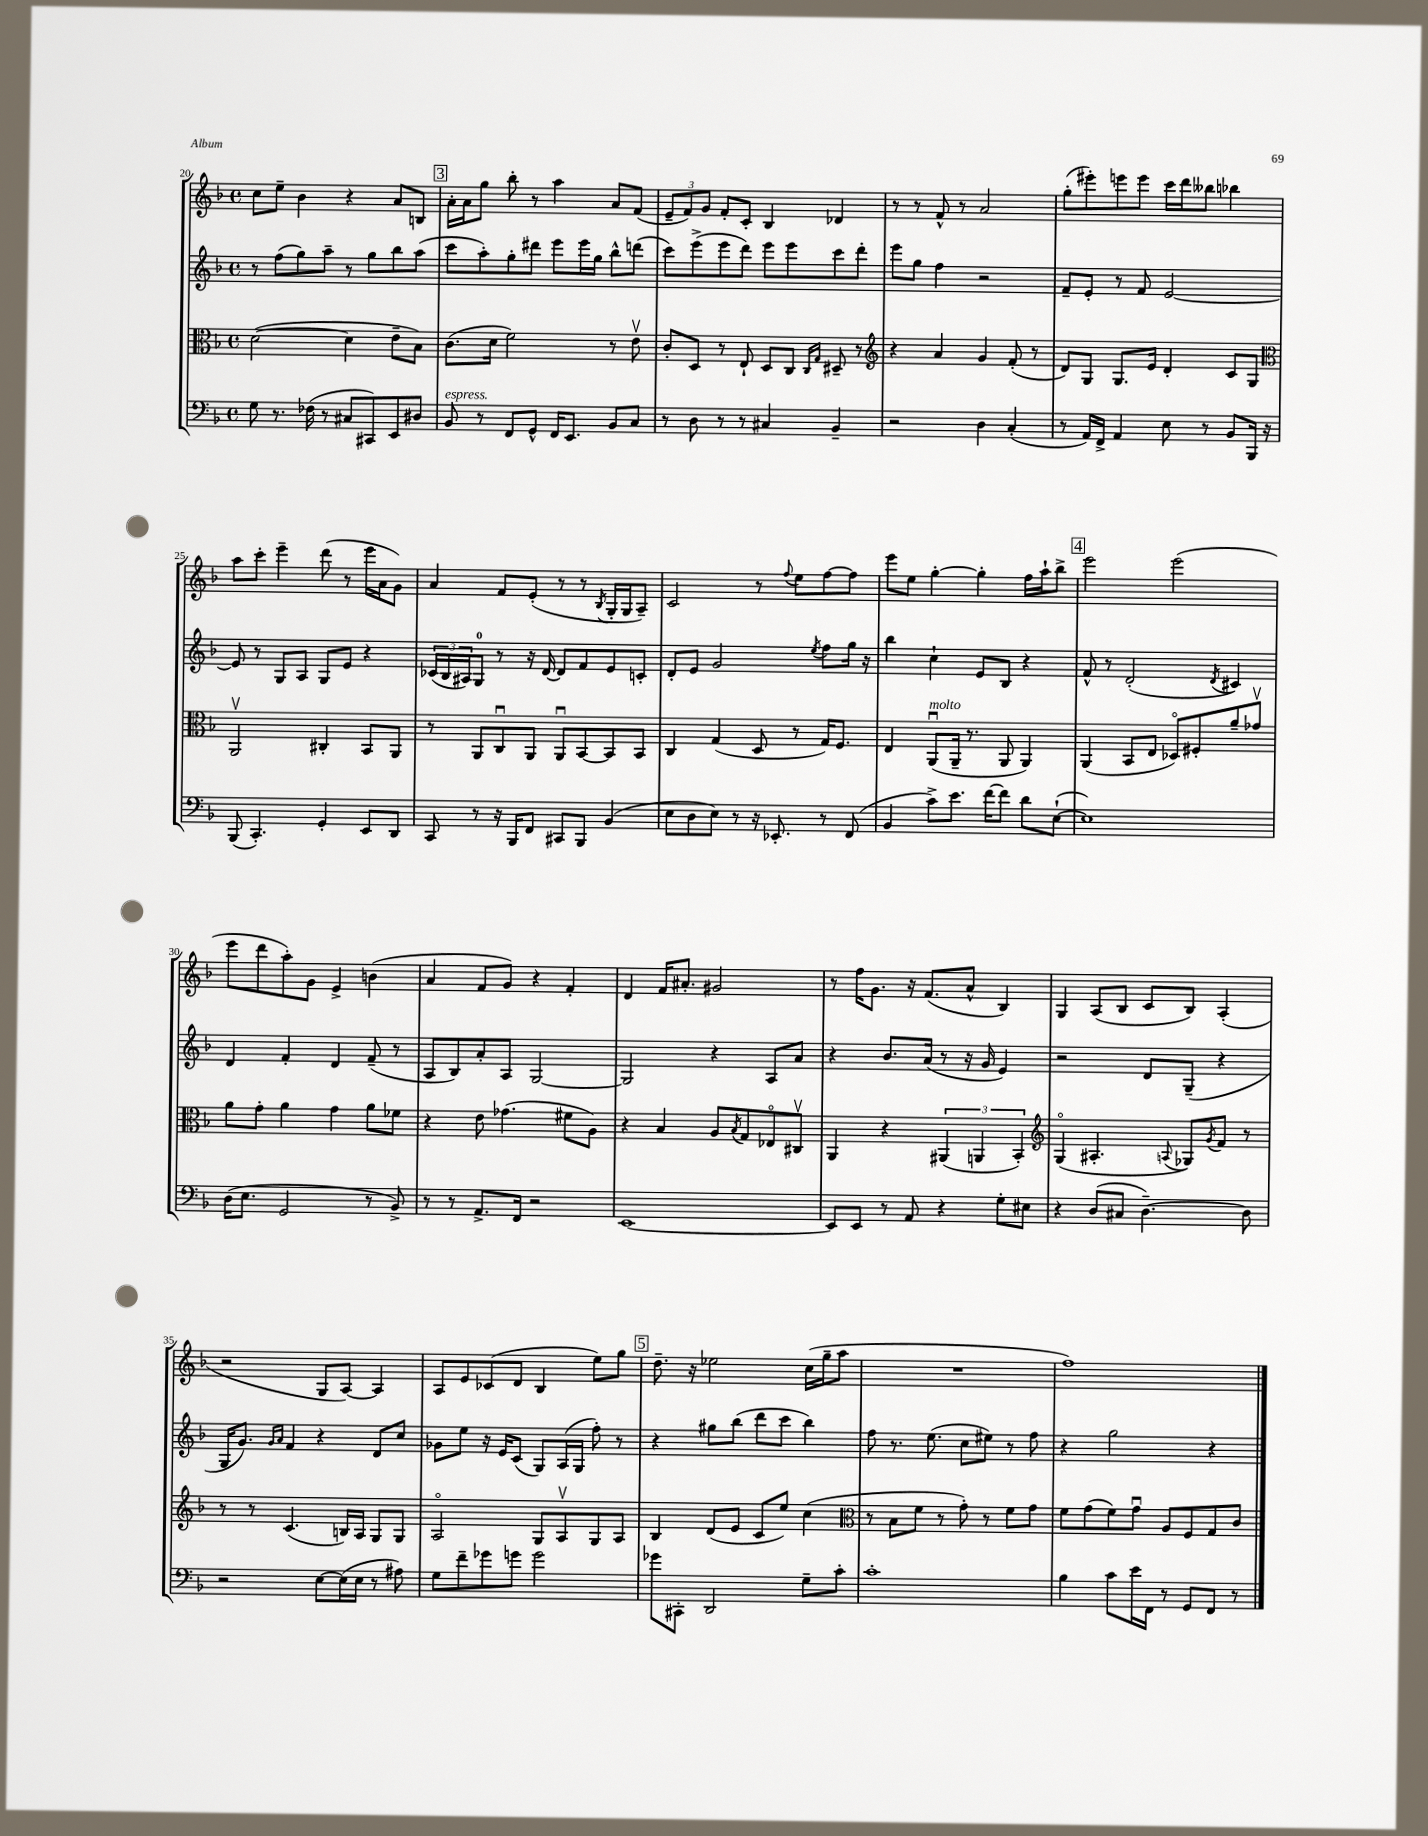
<<
\new StaffGroup <<
\new Staff = "s0" {
    \clef treble \key f \major \defaultTimeSignature \time 4/4
    c''8 e''8-- bes'4 r4 a'8 b8 |
    \mark \markup { \box "3" } a'16-. a'16 g''8 bes''8-. r8 a''4 a'8 f'8( |
    \tuplet 3/2 { e'8-- f'8) g'8 } f'8-. c'8-. bes4 des'4 |
    r8 r8 f'8-^ r8 a'2 |
    g''8-.( eis'''8-.) e'''8 e'''8 c'''16 d'''16 beses''8 bes''4 |
    a''8 c'''8-. e'''4-- d'''8( r8 e'''16 a'16 g'8) |
    a'4 f'8 e'8-.( r8 r8 \acciaccatura { bes8 } g16-. g16 a8--) |
    c'2 r8 \appoggiatura { f''8 } e''8 f''8~ f''8 |
    e'''8 e''8 g''4~-. g''4-. f''16 a''16-! bes''8-> |
    \mark \markup { \box "4" } e'''2 e'''2( |
    e'''8 d'''8 a''8-.) g'8 e'4-> b'4( |
    a'4 f'8 g'8) r4 f'4-. |
    d'4 f'16 ais'8.-. gis'2 |
    r8 f''16 g'8. r16 f'8.( a'8-^ bes4) |
    g4 a8( bes8 c'8 bes8) a4-.( |
    r2 g8 a8~) a4 |
    a8 e'8 ces'8( d'8 bes4 e''8) g''8 |
    \mark \markup { \box "5" } d''8.-- r16 ees''2 c''16( g''16-- a''8 |
    R1 |
    f''1) \bar "|." |
}
\new Staff = "s1" {
    \clef treble \key f \major \defaultTimeSignature \time 4/4
    r8 f''8( g''8) a''8-- r8 g''8 bes''8 a''8( |
    \mark \markup { \box "3" } c'''8 a''8-.) g''8-. dis'''8 e'''8 e'''16 g''16 bes''8-^ d'''8( |
    c'''8) e'''8->( e'''8 d'''8) e'''8 e'''8 c'''8 d'''8-. |
    e'''8 g''8 f''4 r2 |
    f'8-- e'8-. r8 f'8 e'2~ |
    e'8 r8 g8 a8 g8 e'8 r4 |
    \tuplet 3/2 { ces'16( bes16 ais16) } g8-0 r8 r16 d'16~ d'8 f'8 e'8 c'8-. |
    d'8-. e'8 g'2 \acciaccatura { e''8 } f''8 g''16 r16 |
    bes''4 c''4-! e'8 bes8 r4 |
    \mark \markup { \box "4" } f'8-^ r8 d'2-.( \acciaccatura { d'8 } cis'4) |
    d'4 f'4-. d'4 f'8--( r8 |
    a8 bes8) a'8-. a8 g2~ |
    g2 r4 a8 a'8 |
    r4 bes'8. a'16( r8 r16 g'16 e'4) |
    r2 d'8 g8--( r4 |
    g16 g'8.) \grace { g'16 a'16 } f'4 r4 d'8 c''8 |
    ges'8 e''8 r16 e'16 c'8( g8) a16( g16 f''8-.) r8 |
    \mark \markup { \box "5" } r4 gis''8 bes''8( d'''8 c'''8 bes''4) |
    f''8 r8. e''8.( c''8 eis''8) r8 f''8 |
    r4 g''2 r4 \bar "|." |
}
\new Staff = "s2" {
    \clef alto \key f \major \defaultTimeSignature \time 4/4
    d'2~( d'4 e'8-- bes8) |
    \mark \markup { \box "3" } c'8.( d'16 f'2) r8 e'8\upbow |
    c'8-. d8 r8 e8-! d8 c8 \grace { c16 g16 } dis8-- r8 |
    \clef treble r4 a'4 g'4 f'8-.( r8 |
    d'8) g8 g8. e'16 d'4-. c'8 g8 |
    \clef alto a,2\upbow cis4-. bes,8 a,8 |
    r8 a,8 c8\downbow a,8 a,8\downbow bes,8~ bes,8 bes,8 |
    c4 g4( d8 r8 g16) f8. |
    e4 a,8\downbow^\markup { \italic "molto" }( a,16-- r8. a,8 a,4) |
    \mark \markup { \box "4" } a,4( bes,8 e8 des8\flageolet) fis8-. a'8-- ges'8\upbow |
    a'8 g'8-. a'4 g'4 a'8 fes'8 |
    r4 e'8 ges'4.( fis'8 a8) |
    r4 bes4 a8 \acciaccatura { bes8 } g8 ees8\flageolet cis8\upbow |
    a,4 r4 \tuplet 3/2 { ais,4( a,4 bes,4-.) } |
    \clef treble g4\flageolet( ais4.-. \appoggiatura { a8 } ges8) \acciaccatura { g'8 } f'8 r8 |
    r8 r8 c'4.( b16) a16 g8 g8 |
    a2\flageolet g8 a8\upbow g8 a8 |
    \mark \markup { \box "5" } bes4 d'8( e'8 c'8 e''8) c''4( |
    \clef alto r8 bes8 f'8 r8 g'8-.) r8 f'8 g'8 |
    f'8 g'8( f'8) g'8\downbow a8 f8 g8 c'8 \bar "|." |
}
\new Staff = "s3" {
    \clef bass \key f \major \defaultTimeSignature \time 4/4
    g8 r8. fes16( r8 cis8 cis,8) e,8 dis8 |
    \mark \markup { \box "3" } bes,8^\markup { \italic "espress." } r8 f,8 g,8-^ f,16 e,8. bes,8 c8 |
    r8 d8 r8 r8 cis4 bes,4-- |
    r2 d4 c4-.( |
    r8 a,16) f,16-> a,4 e8 r8 bes,8 bes,,16 r16 |
    bes,,8( c,4.-.) g,4-. e,8 d,8 |
    c,8 r8 r16 bes,,16 f,8 cis,8 bes,,8 bes,4( |
    e8 d8 e8) r8 r16 ees,8.-. r8 f,8( |
    bes,4 c'8->) e'8. f'16~ f'8 d'8 e8~-!( |
    \mark \markup { \box "4" } e1) |
    d16( e8. g,2 r8 bes,8->) |
    r8 r8 a,8.-> f,16 r2 |
    e,1~ |
    e,8 e,8 r8 a,8 r4 g8-. eis8 |
    r4 d8( cis8 d4.~--) d8 |
    r2 e8~ e16( e16 r8 ais8) |
    g8 f'8-- ges'8 g'8 g'2 |
    \mark \markup { \box "5" } ges'8 cis,8-. d,2 g8-- c'8-. |
    c'1-. |
    bes4 c'8 e'16 f,16 r8 g,8 f,8 r8 \bar "|." |
}
>>
>>
\layout { \context { \Score currentBarNumber = #20 } }
